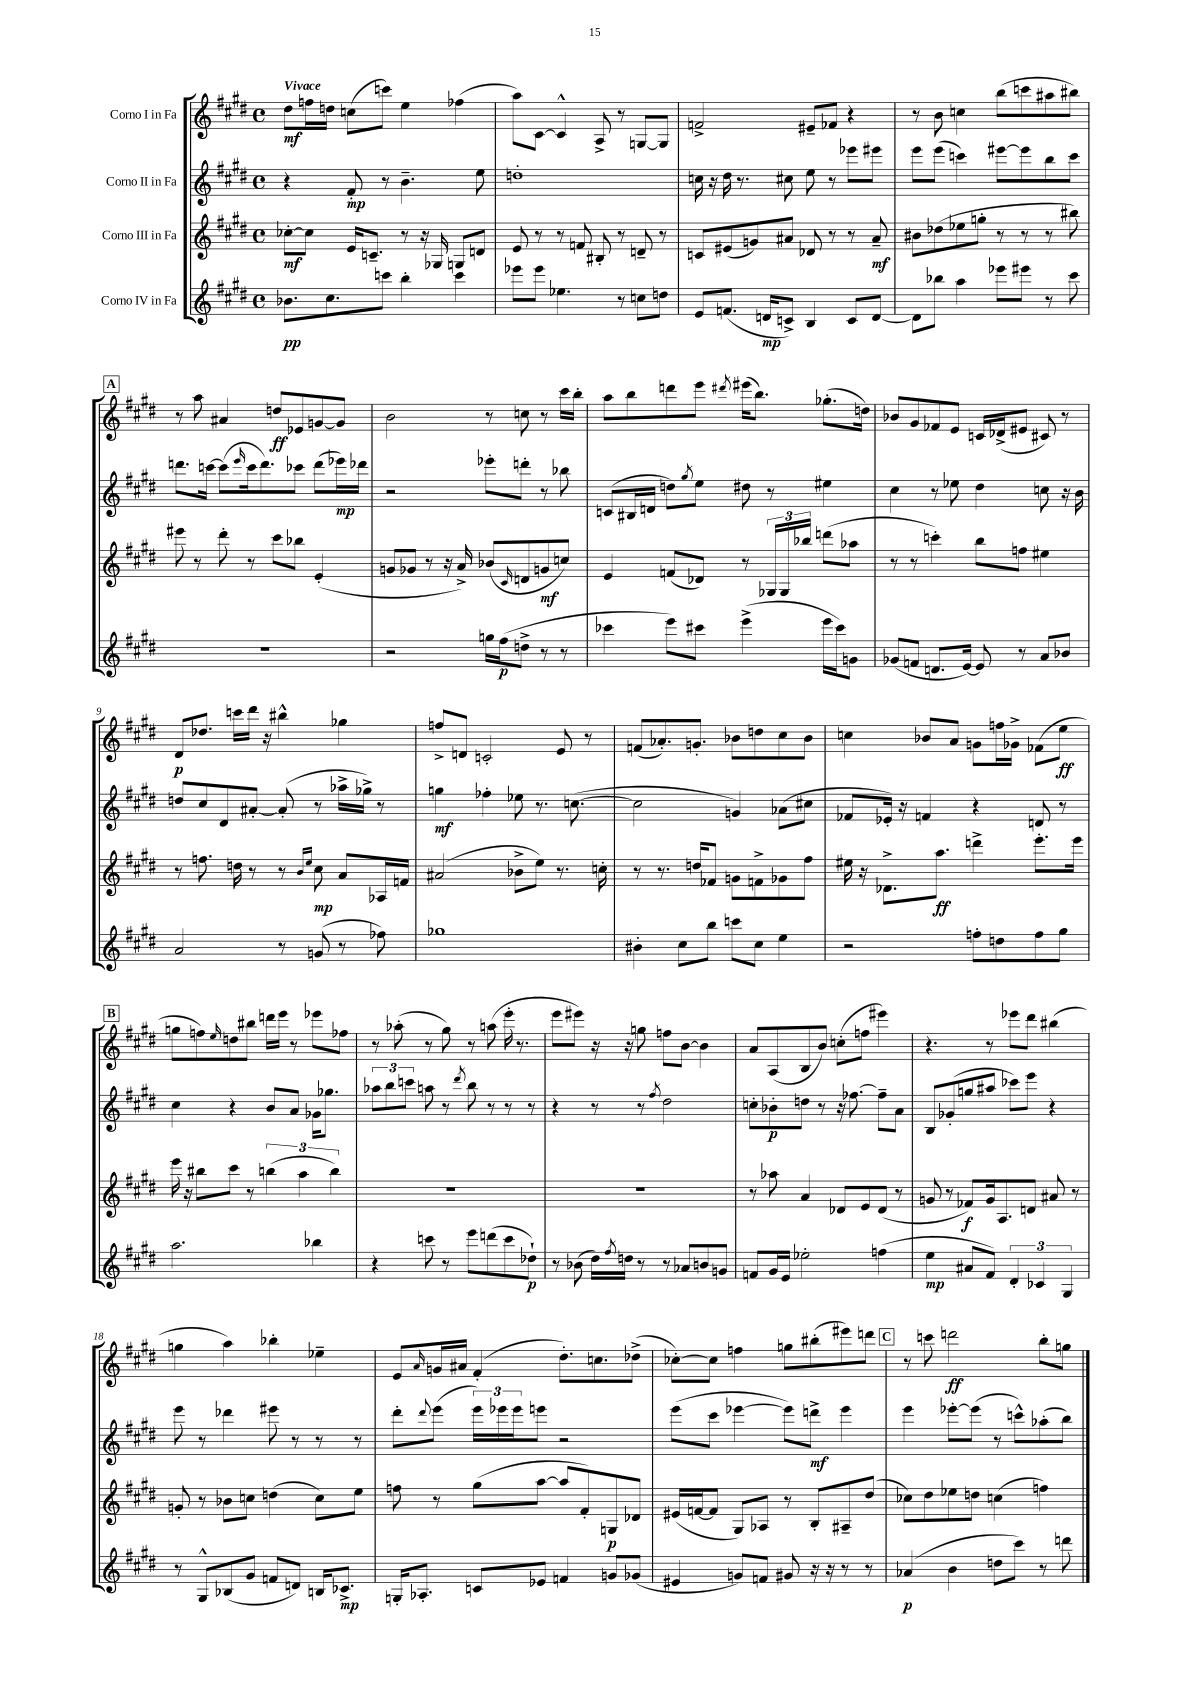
<<
\new StaffGroup <<
\new Staff = "s0" \with { instrumentName = "Corno I in Fa" } {
    \clef treble \key e \major \defaultTimeSignature \time 4/4 \tempo "Vivace"
    dis''8\mf f''16 d''16 c''8( c'''8) e''4 fes''4( |
    a''8) cis'8~ cis'4-^ a8-> r8 g8~ g8 |
    f'2-> eis'8-- fes'8 r4 |
    r8 b'8 c''4 b''8( c'''8 ais''8 bis''8) |
    \mark \markup { \box "A" } r8 a''8 ais'4 d''8\ff ees'8 g'8~ g'8 |
    b'2 r8 c''8 r8 cis'''16 b''16-. |
    a''8 b''8 d'''8 e'''8 \acciaccatura { dis'''8 } eis'''16( b''8.) ges''8.-.( d''16) |
    bes'8 gis'8 fes'8 e'8 c'16 des'16->( eis'8 cis'8) r8 |
    dis'8\p des''8. c'''16 dis'''16 r16 bis''4-^ ges''4 |
    f''8-> d'8 c'2-. e'8 r8 |
    f'8( aes'8.-.) g'8.-. bes'8 d''8 cis''8 bes'8 |
    c''4 bes'8 a'8 g'8 f''16 ges'16-> fes'8( e''8\ff |
    \mark \markup { \box "B" } g''8 f''8) \grace { e''16 } d''8 bis''8 d'''16 e'''16 r8 ees'''8 fes''8 |
    r8 aes''8-.( r8 gis''8) r8 a''8( e'''16-. r8. |
    e'''8 eis'''8) r16 r16 g''8 f''8 b'8~ b'4 |
    a'8 a8( b8 b'8) c''8-.( f''8 eis'''4) |
    r4. r8 ees'''8 dis'''8 bis''4( |
    g''4 a''4) bes''4-. ees''4-- |
    e'8 \grace { a'16 } g'16 ais'16 fis'4-.( dis''8.-.) c''8. des''8->( |
    ces''8~-.) ces''8 f''4 g''8 bis''8-.( eis'''8) d'''8 |
    \mark \markup { \box "C" } r8 c'''8 d'''2\ff b''8-. g''8 \bar "|." |
}
\new Staff = "s1" \with { instrumentName = "Corno II in Fa" } {
    \clef treble \key e \major \defaultTimeSignature \time 4/4
    r4 fis'8-.\mp r8 b'4.-- e''8 |
    d''1-. |
    c''16 r16 dis''16 r8. cis''8 e''8 r8 ees'''8 eis'''8 |
    e'''8 e'''8( c'''4) eis'''8~ eis'''8 b''8 c'''8 |
    \mark \markup { \box "A" } d'''8. c'''16~ c'''8( \grace { e'''16 } c'''16 d'''8.) ces'''8 d'''8( ees'''16\mp) des'''16 |
    r2 ees'''8-. d'''8-. r8 bes''8 |
    c'8( bis16 d'16 d''8) \acciaccatura { gis''8 } e''8 dis''8 r8 eis''4 |
    cis''4 r8 ees''8 dis''4 c''8 r16 b'16 |
    d''8 cis''8 dis'8 ais'8~-. ais'8-.( r8 aes''16-> ges''16->) r8 |
    g''4\mf fes''4-. ees''8 r8. c''8.~( |
    c''2 g'4) aes'8( cis''8 |
    fes'8 ees'16-.) r16 f'4 r4 d'8 r8 |
    \mark \markup { \box "B" } cis''4 r4 b'8 a'8 ges'16 ges''8. |
    \tuplet 3/2 { aes''8 b''8 c'''8 } a''8 r8 \acciaccatura { dis'''8 } b''8 r8 r8 r8 |
    r4 r8 r8 \acciaccatura { fis''8 } dis''2 |
    c''8-. bes'8-.\p d''8 r8 r16 fes''8.~ fes''8-- a'8 |
    b8 ges'8-.( g''8 ais''8 ces'''8) e'''8 r4 |
    e'''8 r8 des'''4 eis'''8 r8 r8 r8 |
    dis'''8-. \appoggiatura { dis'''8 } e'''8( \tuplet 3/2 { e'''16) ees'''16 ees'''16 } e'''8 r2 |
    e'''8( cis'''8 ees'''4~ ees'''8) d'''8->\mf ees'''4 |
    \mark \markup { \box "C" } e'''4 ees'''8~-. ees'''8( r8 c'''8-^) aes''8-.( b''8) \bar "|." |
}
\new Staff = "s2" \with { instrumentName = "Corno III in Fa" } {
    \clef treble \key e \major \defaultTimeSignature \time 4/4
    ces''8~-.\mf ces''8 e'16 c'8.-- r8 r16 ges16 g8 d'8 |
    e'8 r8 r8 f'8 bis8-. r8 d'8-- r8 |
    c'8 eis'8( g'8) ais'8 des'8 r8 r8 ais'8--\mf |
    bis'8 des''8( ees''8 g''8-. r8 r8 r8 bis''8) |
    \mark \markup { \box "A" } eis'''8 r8 dis'''8-. r8 cis'''8 bes''8 e'4-.( |
    g'8 ges'8 r8 r16 a'16->) bes'8( \grace { cis'16 } d'8 g'8\mf c''8) |
    e'4 f'8( des'8) r8 \tuplet 3/2 { ges16 ges16 bes''16 } d'''8( aes''8 |
    r8 r8 c'''4-.) b''8 f''8 eis''4 |
    r8 f''8. d''16 r8 r8 \grace { b'16 e''16 } cis''8\mp a'8 aes16 f'16 |
    ais'2( bes'8-> e''8) r8. c''16-. |
    r8 r8. d''16 fes'8 g'8 f'8-> ges'8 fis''8 |
    eis''16 r16 des'8.-> a''8.\ff d'''4-> e'''8.-. e'''16 |
    \mark \markup { \box "B" } e'''16 r16 bis''8 cis'''8 r8 \tuplet 3/2 { b''4( a''4 b''4) } |
    R1 |
    R1 |
    r8 aes''8 a'4 des'8 e'8 des'8( r8 |
    g'8 r8 fes'8\f) g'16 a8. d'8 ais'8 r8 |
    g'8-. r8 bes'8 c''8 d''4( c''8) e''8 |
    f''8 r8 gis''8( a''8~ a''8 fis'8-.) g8\p des'8 |
    eis'16( f'16~ f'8 gis8) aes8 r8 b8-. ais8-- dis''8( |
    \mark \markup { \box "C" } ces''8) dis''8 ees''8 d''8 c''4( f''4) \bar "|." |
}
\new Staff = "s3" \with { instrumentName = "Corno IV in Fa" } {
    \clef treble \key e \major \defaultTimeSignature \time 4/4
    bes'8.\pp cis''8. c'''8 b''4-. c'''4 |
    ees'''8 ees'''8 ees''4. r8 c''8 d''8 |
    e'8 f'8.( d'16\mp c'8->) b4 c'8 d'8~ |
    d'8 bes''8 a''4 ees'''8 eis'''8 r8 cis'''8 |
    \mark \markup { \box "A" } R1 |
    r2 g''16 fis''16\p( d''8-> r8 r8 |
    ces'''4 e'''8) cis'''8 e'''4->( e'''16 cis'''16) g'8 |
    ges'8( f'8 d'8. e'16~) e'8 r8 a'8 bes'8 |
    a'2 r8 g'8( r8 fes''8) |
    ges''1 |
    bis'4-. cis''8 b''8 c'''8 cis''8 e''4 |
    r2 f''8-. d''8 f''8 gis''8 |
    \mark \markup { \box "B" } a''2. bes''4 |
    r4 c'''8 r8 e'''8 d'''8( c'''8 des''8-!\p) |
    r8 bes'8( dis''16) \acciaccatura { fis''8 } d''16 r8 r8 aes'8 b'8 g'8 |
    f'8 gis'16 e'16 ees''2-. f''4( |
    e''4\mp ais'8 fis'8) \tuplet 3/2 { dis'4-. ces'4 gis4 } |
    r8 gis8-^ bes8( gis'8 f'8 d'8) b16 ces'8.->\mp |
    g16-. aes8.-. c'8 ees'8 f'4 g'8 ges'8( |
    eis'4 g'8) f'8 gis'8 r16 r16 r8 r8 |
    \mark \markup { \box "C" } aes'4\p( b'4 d''8 cis'''8) r8 d'''8 \bar "|." |
}
>>
>>
